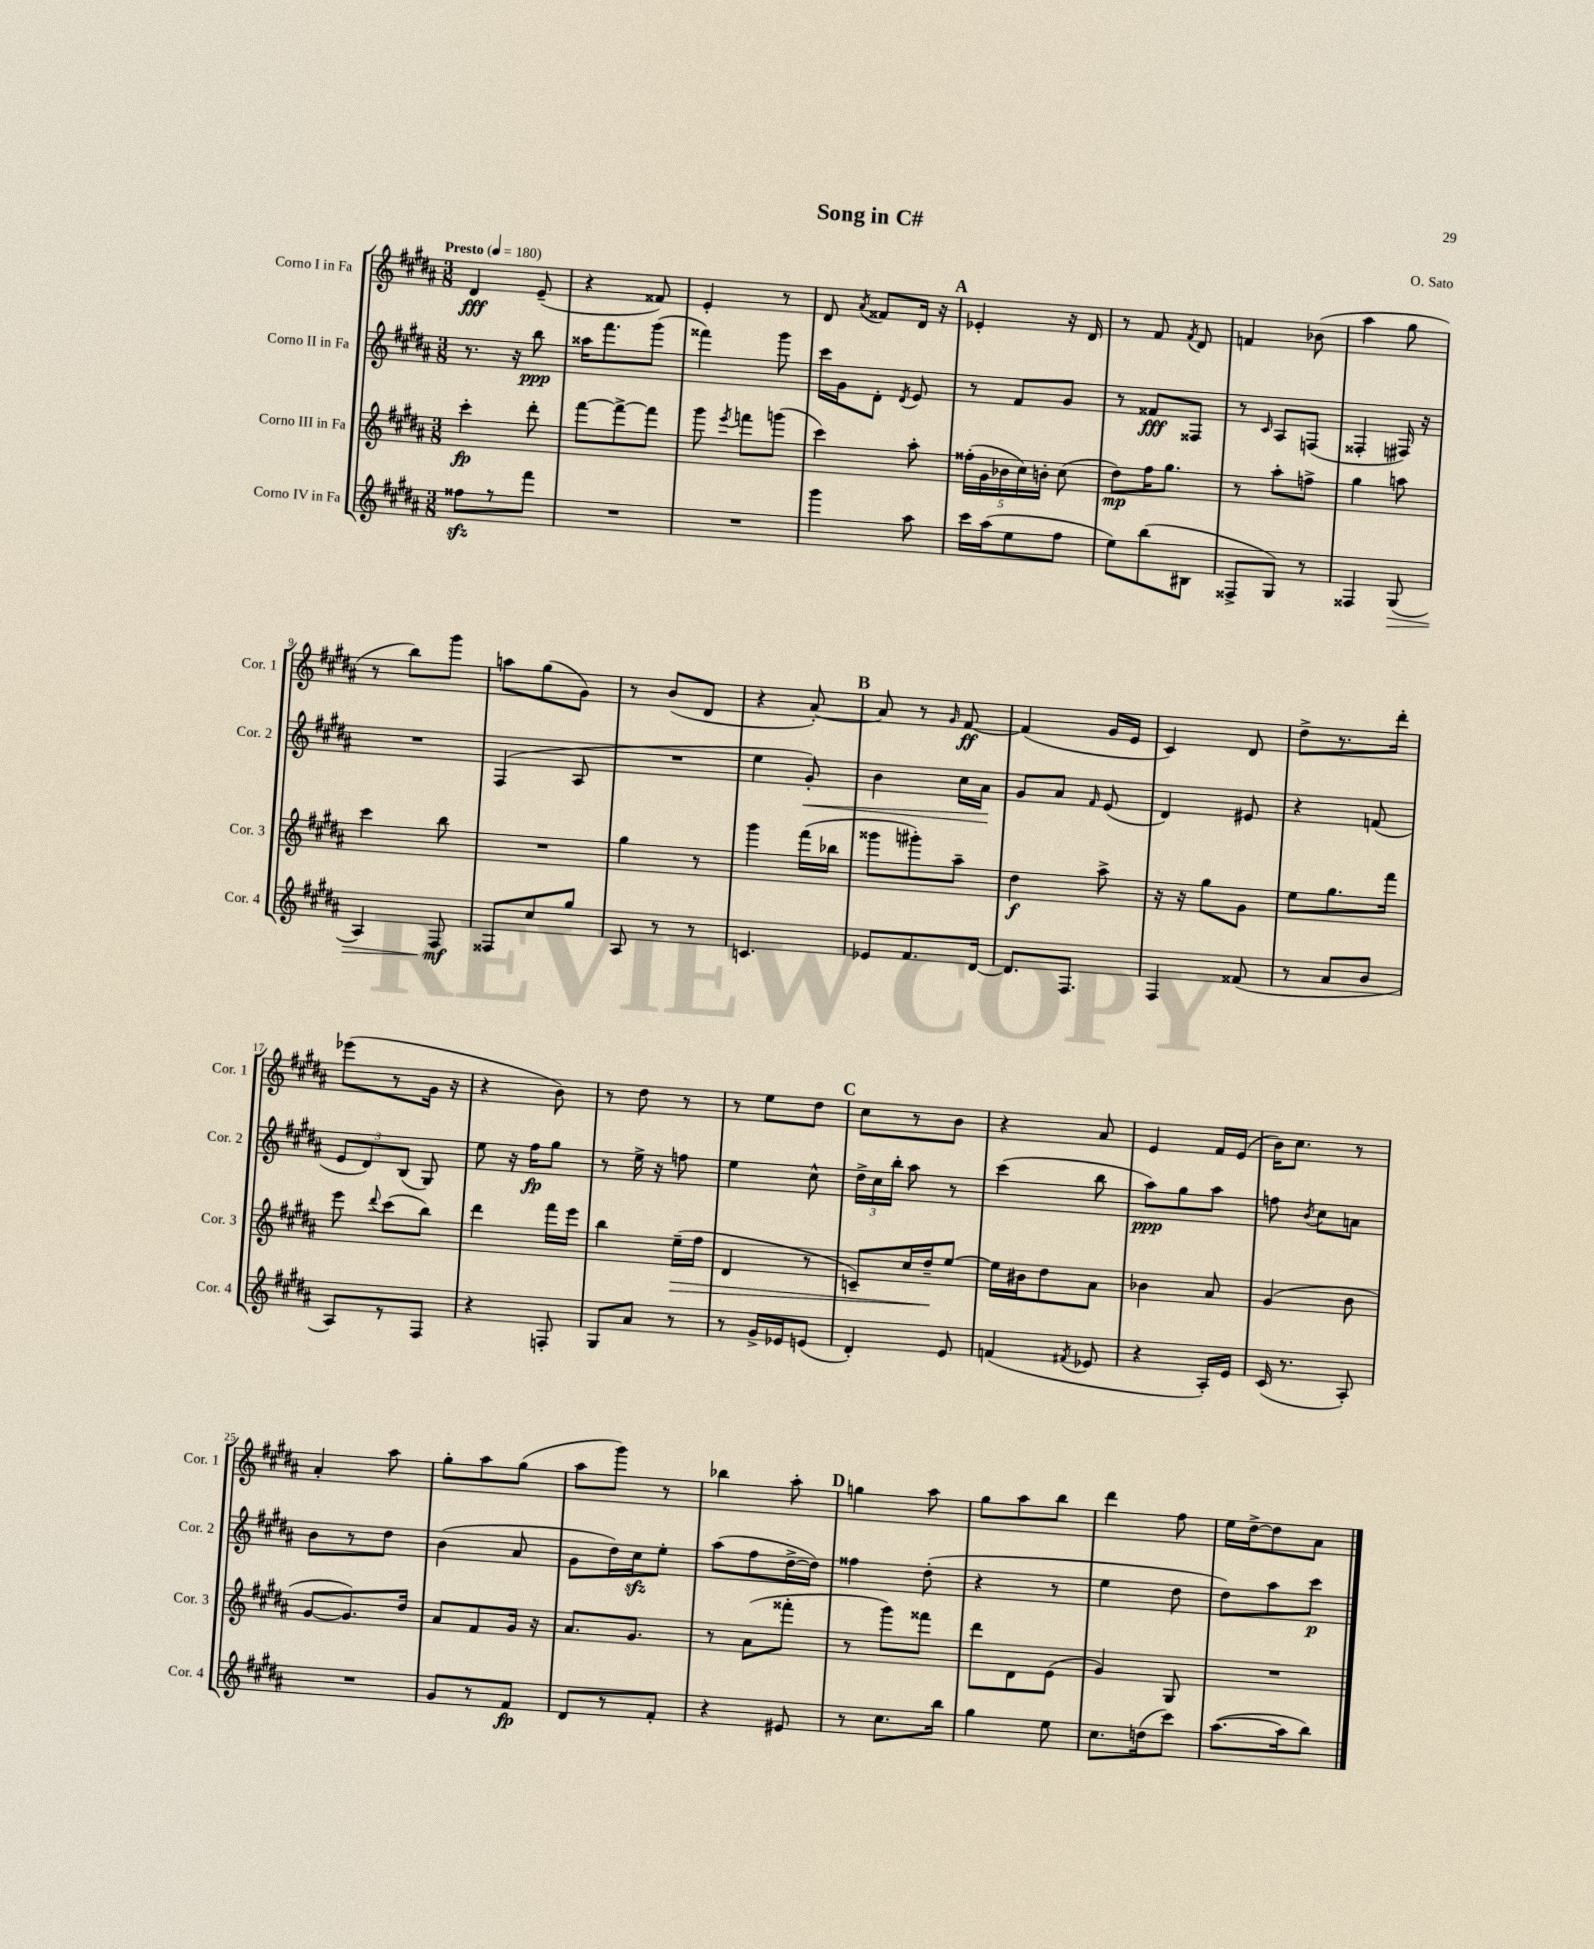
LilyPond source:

\header { title = "Song in C#" composer = "O. Sato" }
<<
\new StaffGroup <<
\new Staff = "s0" \with { instrumentName = "Corno I in Fa" shortInstrumentName = "Cor. 1" } {
    \clef treble \key b \major \numericTimeSignature \time 3/8 \tempo "Presto" 4 = 180
    \autoBeamOff dis'4\fff e'8--( |
    r4 fisis'8) |
    e'4-. r8 |
    dis'8 \acciaccatura { ais'8 } fisis'8[ dis'16] r16 |
    \mark \markup { \bold "A" } ees'4-. r16 dis'16 |
    r8 fis'8 \acciaccatura { fis'8 } dis'8 |
    f'4 bes'8( |
    ais''4 gis''8 |
    r8 b''8[) gis'''8] |
    a''8[ gis''8( gis'8]) |
    r8 b'8[( dis'8] |
    r4 ais'8~-.) |
    \mark \markup { \bold "B" } ais'8 r8 \grace { gis'16 } fis'8~\ff |
    fis'4( gis'16[ e'16] |
    cis'4) dis'8 |
    dis''8[-> r8. dis'''16]-. |
    ees'''8[( r8 gis'16] r16 |
    r4 b'8) |
    r8 dis''8 r8 |
    r8 e''8[ dis''8] |
    \mark \markup { \bold "C" } cis''8[ r8 b'8] |
    r4 ais'8 |
    e'4 fis'16[ e'16]( |
    b'16[) cis''8.] r8 |
    ais'4-. ais''8 |
    gis''8[-. ais''8 gis''8]( |
    ais''8[ gis'''8]) r8 |
    bes''4 ais''8-. |
    \mark \markup { \bold "D" } g''4 ais''8 |
    gis''8[ ais''8 b''8] |
    dis'''4 fis''8 |
    e''16[ dis''16~-> dis''8 ais'8] \bar "|." |
}
\new Staff = "s1" \with { instrumentName = "Corno II in Fa" shortInstrumentName = "Cor. 2" } {
    \clef treble \key b \major \numericTimeSignature \time 3/8
    \autoBeamOff r8. r16 b''8\ppp |
    aisis''16[ fis'''8. gis'''8]( |
    fisis'''4) gis'''8 |
    cis'''16[ gis'16 dis'8]-. \acciaccatura { dis'8 } e'8 |
    \mark \markup { \bold "A" } r8 fis'8[ gis'8] |
    r8 fisis'8[\fff fisis8] |
    r8 \grace { cis'16 } ais8[ f8]( |
    fisis4-. fis16) r16 |
    R4. |
    fis4( ais8 |
    R4. |
    e''4 gis'8-.\<) |
    \mark \markup { \bold "B" } b'4 cis''16[ ais'16]\! |
    gis'8[ ais'8] \grace { fis'16 } e'8( |
    dis'4) eis'8 |
    r4 f'8( |
    \tuplet 3/2 { e'8[ dis'8) b8]( } gis8) |
    e''8 r16 fis''16[\fp gis''8] |
    r8 e''16-> r16 f''8 |
    e''4 cis''8-^ |
    \mark \markup { \bold "C" } \tuplet 3/2 { dis''16[-> cis''16 b''16]-. } ais''8 r8 |
    cis'''4( b''8 |
    ais''8[\ppp) gis''8 ais''8] |
    f''8 \acciaccatura { b'8 } cis''8[ a'8] |
    b'8[ r8 dis''8] |
    b'4( ais'8 |
    gis'8[ dis''16) cis''16\sfz e''8]-. |
    ais''8[( fis''8 dis''16~-> dis''16]) |
    \mark \markup { \bold "D" } fisis''4 dis''8-.( |
    r4 r8 |
    e''4 dis''8 |
    dis''8[) ais''8 cis'''8]\p \bar "|." |
}
\new Staff = "s2" \with { instrumentName = "Corno III in Fa" shortInstrumentName = "Cor. 3" } {
    \clef treble \key b \major \numericTimeSignature \time 3/8
    \autoBeamOff cis'''4-.\fp dis'''8-. |
    fis'''8[~ fis'''8~-> fis'''8] |
    gis'''8 \acciaccatura { e'''8 } f'''8[ g'''8]( |
    cis'''4) ais''8-. |
    \mark \markup { \bold "A" } \tuplet 5/4 { fisis''16[-.( gis'16 bes'16 cis''16) b'16]-. } cis''8( |
    dis''8[\mp) fis''16 gis''8.] |
    r8 ais''8[-. f''8]-> |
    gis''4 a''8 |
    cis'''4 b''8 |
    R4. |
    gis''4 r8 |
    gis'''4 fis'''16[( bes''16] |
    \mark \markup { \bold "B" } gisis'''8[ gis'''8-.) ais''8]-- |
    dis''4\f ais''8-> |
    r16 r16 gis''8[ gis'8] |
    e''8[ gis''8. fis'''16] |
    e'''8 \appoggiatura { dis'''8 } cis'''8[( b''8]) |
    dis'''4 fis'''16[ e'''16] |
    b''4 e''16[--\>( fis''16] |
    dis'4 r8 |
    \mark \markup { \bold "C" } c'8[--) cis''16 dis''16--\! e''8]~ |
    e''16[ bis'16 dis''8 ais'8] |
    bes'4 ais'8 |
    gis'4( b'8 |
    gis'8[~ gis'8.) dis''16] |
    ais'8[ fis'8 gis'16] r16 |
    ais'8.[ gis'8.] |
    r8 ais'8[( fisis'''8]-. |
    \mark \markup { \bold "D" } r8 gis'''8[) fisis'''8] |
    dis'''8[ dis'8 e'8]( |
    gis'4) gis8 |
    R4. \bar "|." |
}
\new Staff = "s3" \with { instrumentName = "Corno IV in Fa" shortInstrumentName = "Cor. 4" } {
    \clef treble \key b \major \numericTimeSignature \time 3/8
    \autoBeamOff fisis''8[\sfz r8 fis'''8] |
    R4. |
    R4. |
    gis'''4 ais''8 |
    \mark \markup { \bold "A" } cis'''16[ ais''16( e''8 fis''8] |
    e''8[) b''8( bis8] |
    fisis8[-> gis8]) r8 |
    fisis4 gis8\>( |
    ais4) fis8\mf\! |
    fisis8[ cis''8 gis''8] |
    ais8 r8 r8 |
    c'4. |
    \mark \markup { \bold "B" } ees'8[ fis'8. dis'16]~ |
    dis'8.[ fis8.] |
    fis4 fisis'8( |
    r8 ais'8[ b'8] |
    ais8[) r8 fis8] |
    r4 f8-. |
    gis8[ ais'8] r8 |
    r8 gis'16[-> ees'16 e'8]( |
    \mark \markup { \bold "C" } dis'4-.) e'8 |
    f'4( \acciaccatura { fis'8 } ees'8 |
    r4 ais16[-.) e'16] |
    cis'16( r8. ais8-.) |
    R4. |
    gis'8[ r8 fis'8]\fp |
    dis'8[ r8 fis'8]-. |
    r4 eis'8 |
    \mark \markup { \bold "D" } r8 cis''8.[ b''16] |
    gis''4 e''8 |
    cis''8.[ d''16( cis'''8]) |
    ais''8.[~( ais''16 b''8]) \bar "|." |
}
>>
>>
